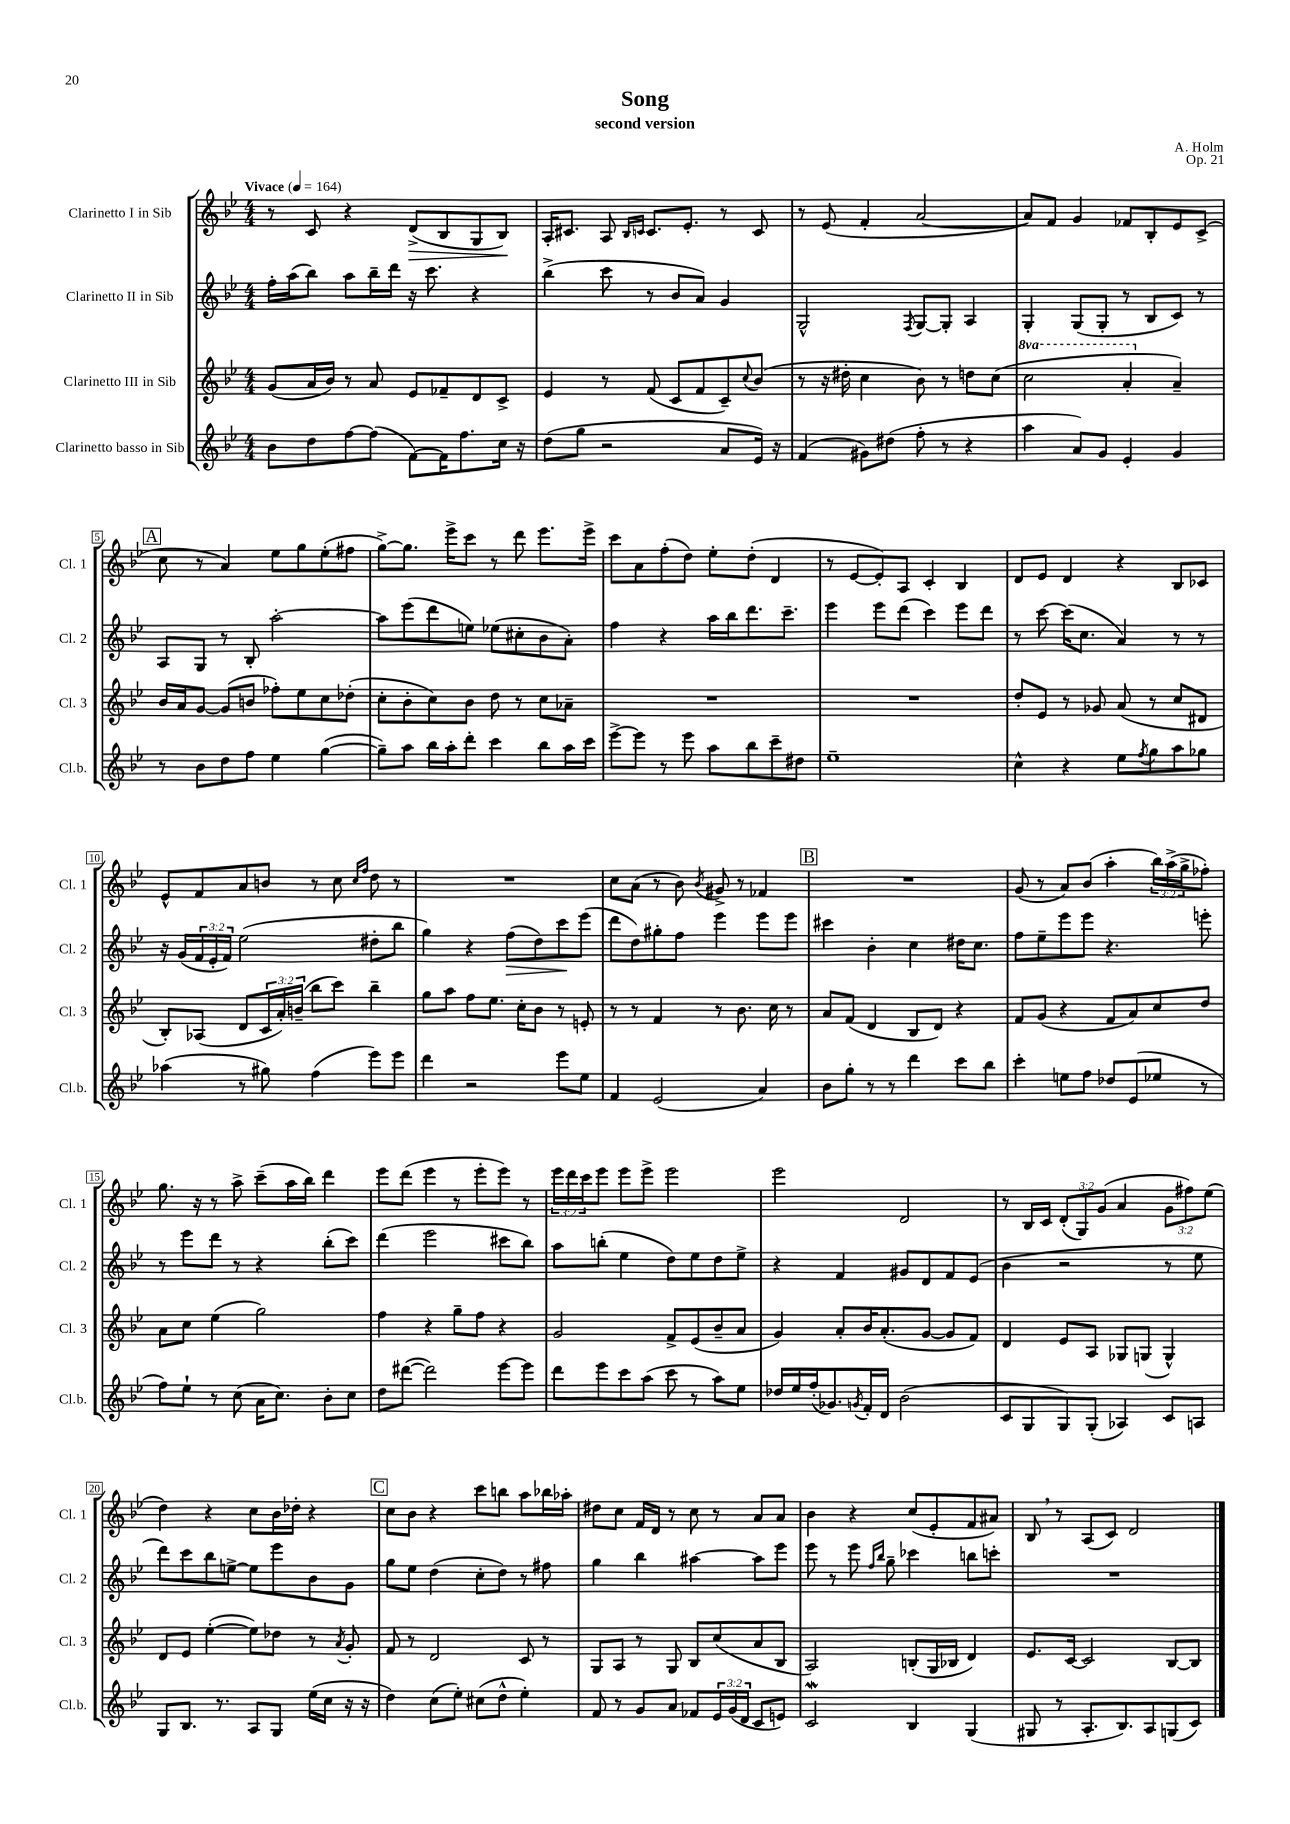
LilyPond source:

\header { title = "Song" composer = "A. Holm" subtitle = "second version" opus = "Op. 21" }
<<
\new StaffGroup <<
\new Staff = "s0" \with { instrumentName = "Clarinetto I in Sib" shortInstrumentName = "Cl. 1" } {
    \clef treble \key bes \major \numericTimeSignature \time 4/4 \override Staff.TupletNumber.text = #tuplet-number::calc-fraction-text \tempo "Vivace" 4 = 164
    r8 c'8 r4 d'8->\>( bes8 g8 bes8\!) |
    a16-. cis'8. a8 \grace { bes16 c'16 } c'8. ees'8.-. r8 c'8 |
    r8 ees'8( f'4-. a'2~ |
    a'8) f'8 g'4 fes'8 bes8-. ees'8 c'8->( |
    \mark \markup { \box "A" } c''8 r8 a'4) ees''8 g''8 ees''8-.( fis''8 |
    g''8~->) g''8. ees'''16-> c'''8 r8 d'''8 ees'''8. ees'''16-> |
    c'''8 a'8 f''8-.( d''8) ees''8-. d''8-.( d'4 |
    r8 ees'8~ ees'8-.) a8 c'4-. bes4 |
    d'8 ees'8 d'4 r4 bes8 ces'8 |
    ees'8-^ f'8 a'8 b'8 r8 c''8 \grace { c''16 f''16 } d''8 r8 |
    R1 |
    c''8 a'8( r8 bes'8) \acciaccatura { bes'8 } gis'8-> r8 fes'4 |
    \mark \markup { \box "B" } R1 |
    g'8( r8 a'8) bes'8( a''4-. \tuplet 3/2 { bes''16) a''16->( g''16-> } fes''8-.) |
    g''8. r16 r8 a''8-> c'''8--( a''16 bes''16) d'''4 |
    ees'''8 d'''8( ees'''4 r8 ees'''8-. ees'''8) r8 |
    \tuplet 3/2 { ees'''16 d'''16 c'''16 } ees'''8 ees'''8 ees'''8-> ees'''2 |
    ees'''2 d'2 |
    r8 bes16 c'16 \tuplet 3/2 { d'8-.( g8) g'8( } a'4 \tuplet 3/2 { g'8 fis''8) ees''8( } |
    d''4) r4 c''8 bes'16 des''16-. r4 |
    \mark \markup { \box "C" } c''8 bes'8 r4 c'''8 b''8 a''8 bes''16 aes''16-. |
    dis''8 c''8 f'16 d'16 r8 c''8 r8 a'8 a'8 |
    bes'4 r4 c''8( ees'8-. f'8 ais'8) |
    bes8 \breathe r8 a8( c'8) d'2 \bar "|." |
}
\new Staff = "s1" \with { instrumentName = "Clarinetto II in Sib" shortInstrumentName = "Cl. 2" } {
    \clef treble \key bes \major \numericTimeSignature \time 4/4 \override Staff.TupletNumber.text = #tuplet-number::calc-fraction-text
    f''16-. a''16( bes''8) a''8 bes''16-- d'''16 r16 c'''8. r4 |
    bes''4->( c'''8 r8 bes'8 a'8) g'4 |
    g2-^ \acciaccatura { f8 } g8~ g8-. a4 |
    g4-. g8( g8-. r8 bes8 c'8) r8 |
    \mark \markup { \box "A" } a8 g8 r8 bes8-. a''2~-. |
    a''8 ees'''8( d'''8 e''8) ees''8( cis''8-. bes'8 a'8-.) |
    f''4 r4 a''16 bes''16 d'''8. c'''8.-- |
    ees'''4 ees'''8 d'''8( c'''4) ees'''8 d'''8 |
    r8 c'''8~ c'''16( c''8. a'4) r8 r8 |
    r16 g'16( \tuplet 3/2 { f'16 ees'16-. f'16) } ees''2( dis''8-. bes''8 |
    g''4) r4 f''8\>( d''8) c'''8\! ees'''8( |
    d'''8 d''8) gis''8-. f''8 ees'''4 ees'''8 ees'''8 |
    \mark \markup { \box "B" } cis'''4 bes'4-. c''4 dis''16 c''8. |
    f''8 ees''8-- ees'''8 ees'''8 r4. e'''8-. |
    r8 ees'''8 d'''8 r8 r4 bes''8-.( c'''8) |
    d'''4( ees'''2 cis'''8 bes''8) |
    a''8 b''8-.( ees''4 d''8) ees''8 d''8 ees''8-> |
    r4 f'4 gis'8 d'8 f'8 ees'8( |
    bes'4 r2 r8 ees''8 |
    d'''8) c'''8 bes''8 e''8~-> e''8 ees'''8 bes'8 g'8 |
    \mark \markup { \box "C" } g''8 ees''8 d''4( c''8-. d''8) r8 fis''8 |
    g''4 bes''4 ais''4~ ais''8 ees'''8 |
    ees'''8 r8 ees'''8 \grace { f''16 bes''16 } g''8-- ces'''4 b''8 c'''8-. |
    R1 \bar "|." |
}
\new Staff = "s2" \with { instrumentName = "Clarinetto III in Sib" shortInstrumentName = "Cl. 3" } {
    \clef treble \key bes \major \numericTimeSignature \time 4/4 \override Staff.TupletNumber.text = #tuplet-number::calc-fraction-text \set Staff.ottavationMarkups = #ottavation-simple-ordinals
    g'8( a'16 bes'16) r8 a'8 ees'8 fes'8-- d'8 c'8-> |
    ees'4 r8 f'8( c'8 f'8 c'8--) \appoggiatura { c''8 } bes'8( |
    r8 r16 dis''16-. c''4 bes'8) r8 d''8 c''8( |
    \ottava #1 c'''2 a''4-. \ottava #0 a'4--) |
    \mark \markup { \box "A" } bes'16 a'16 g'8~ g'8( b'8 fes''8-.) ees''8 c''8 des''8-.( |
    c''8-. bes'8-. c''8) bes'8 d''8 r8 c''8 aes'8-- |
    R1 |
    R1 |
    d''8-. ees'8 r8 ges'8 a'8( r8 c''8 dis'8 |
    bes8-.) aes8( d'8 \tuplet 3/2 { c'16 a'16-.) b'16--( } bes''8 c'''8) bes''4-- |
    g''8 a''8 f''8 ees''8. c''16-. bes'8 r8 e'8-. |
    r8 r8 f'4 r8 bes'8. c''16 r8 |
    \mark \markup { \box "B" } a'8 f'8( d'4 bes8 d'8) r4 |
    f'8 g'8( r4 f'8 a'8) c''8 d''8 |
    a'8 c''8 ees''4( g''2) |
    f''4 r4 g''8-- f''8 r4 |
    g'2 f'8-> ees'8( bes'8-- a'8 |
    g'4) a'8-. bes'16 a'8.-.( g'8~ g'8 f'8) |
    d'4 ees'8 a8 ges8 g8( g4-^) |
    d'8 ees'8 ees''4~-.( ees''8) des''8 r8 \acciaccatura { a'8 } g'8-. |
    \mark \markup { \box "C" } f'8 r8 d'2 c'8 r8 |
    g8 a8 r8 g8 bes8 c''8( a'8 bes8 |
    a2) b8-.( g16 bes16 d'4) |
    ees'8. c'16~ c'2 bes8~ bes8 \bar "|." |
}
\new Staff = "s3" \with { instrumentName = "Clarinetto basso in Sib" shortInstrumentName = "Cl.b." } {
    \clef treble \key bes \major \numericTimeSignature \time 4/4 \override Staff.TupletNumber.text = #tuplet-number::calc-fraction-text
    bes'8 d''8 f''8~ f''8( f'8~) f'16 f''8. c''16 r16 |
    d''8( g''8 r2 a'8 ees'16) r16 |
    f'4( gis'8) dis''8( f''8-. r8 r4 |
    a''4 a'8) g'8 ees'4-. g'4 |
    \mark \markup { \box "A" } r8 bes'8 d''8 f''8 ees''4 g''4~( |
    g''8--) a''8 bes''16 a''16-. d'''8-. c'''4 bes''8 a''16 c'''16 |
    ees'''8~-> ees'''8 r8 ees'''8 a''8 bes''8 c'''8-- dis''8 |
    ees''1-- |
    c''4-^ r4 ees''8 \acciaccatura { f''8 } g''8 a''8 ges''8 |
    aes''4( r8 gis''8) f''4( ees'''8) ees'''8 |
    d'''4 r2 ees'''8 ees''8 |
    f'4 ees'2( a'4) |
    \mark \markup { \box "B" } bes'8 g''8-. r8 r8 d'''4 c'''8 bes''8 |
    c'''4-. e''8 f''8 des''8 ees'8( ees''8 r8 |
    f''8) ees''8-! r8 c''8( a'16 c''8.) bes'8-. c''8 |
    d''8 dis'''8~( dis'''2) ees'''8~ ees'''8 |
    d'''8 ees'''8 c'''8 a''8( c'''8 r8 a''8) ees''8 |
    des''16 ees''16 f''16-.( ges'8.) \acciaccatura { g'8 } f'16-. d'16 bes'2( |
    c'8 g8 g8) g8-.( aes4) c'8 a8 |
    g8 bes8. r8. a8 g8 ees''16( c''16 r16 r16 |
    \mark \markup { \box "C" } d''4) c''8( ees''8-.) cis''8( d''8-^ ees''4-.) |
    f'8 r8 g'8 a'8 fes'8 \tuplet 3/2 { ees'16 g'16( d'16 } c'8 e'8) |
    c'2\mordent bes4 g4( |
    gis8 r8 a8.-. bes8.) a8 g8( c'8) \bar "|." |
}
>>
>>
\layout { \context { \Score \override BarNumber.stencil = #(make-stencil-boxer 0.1 0.3 ly:text-interface::print) } }
